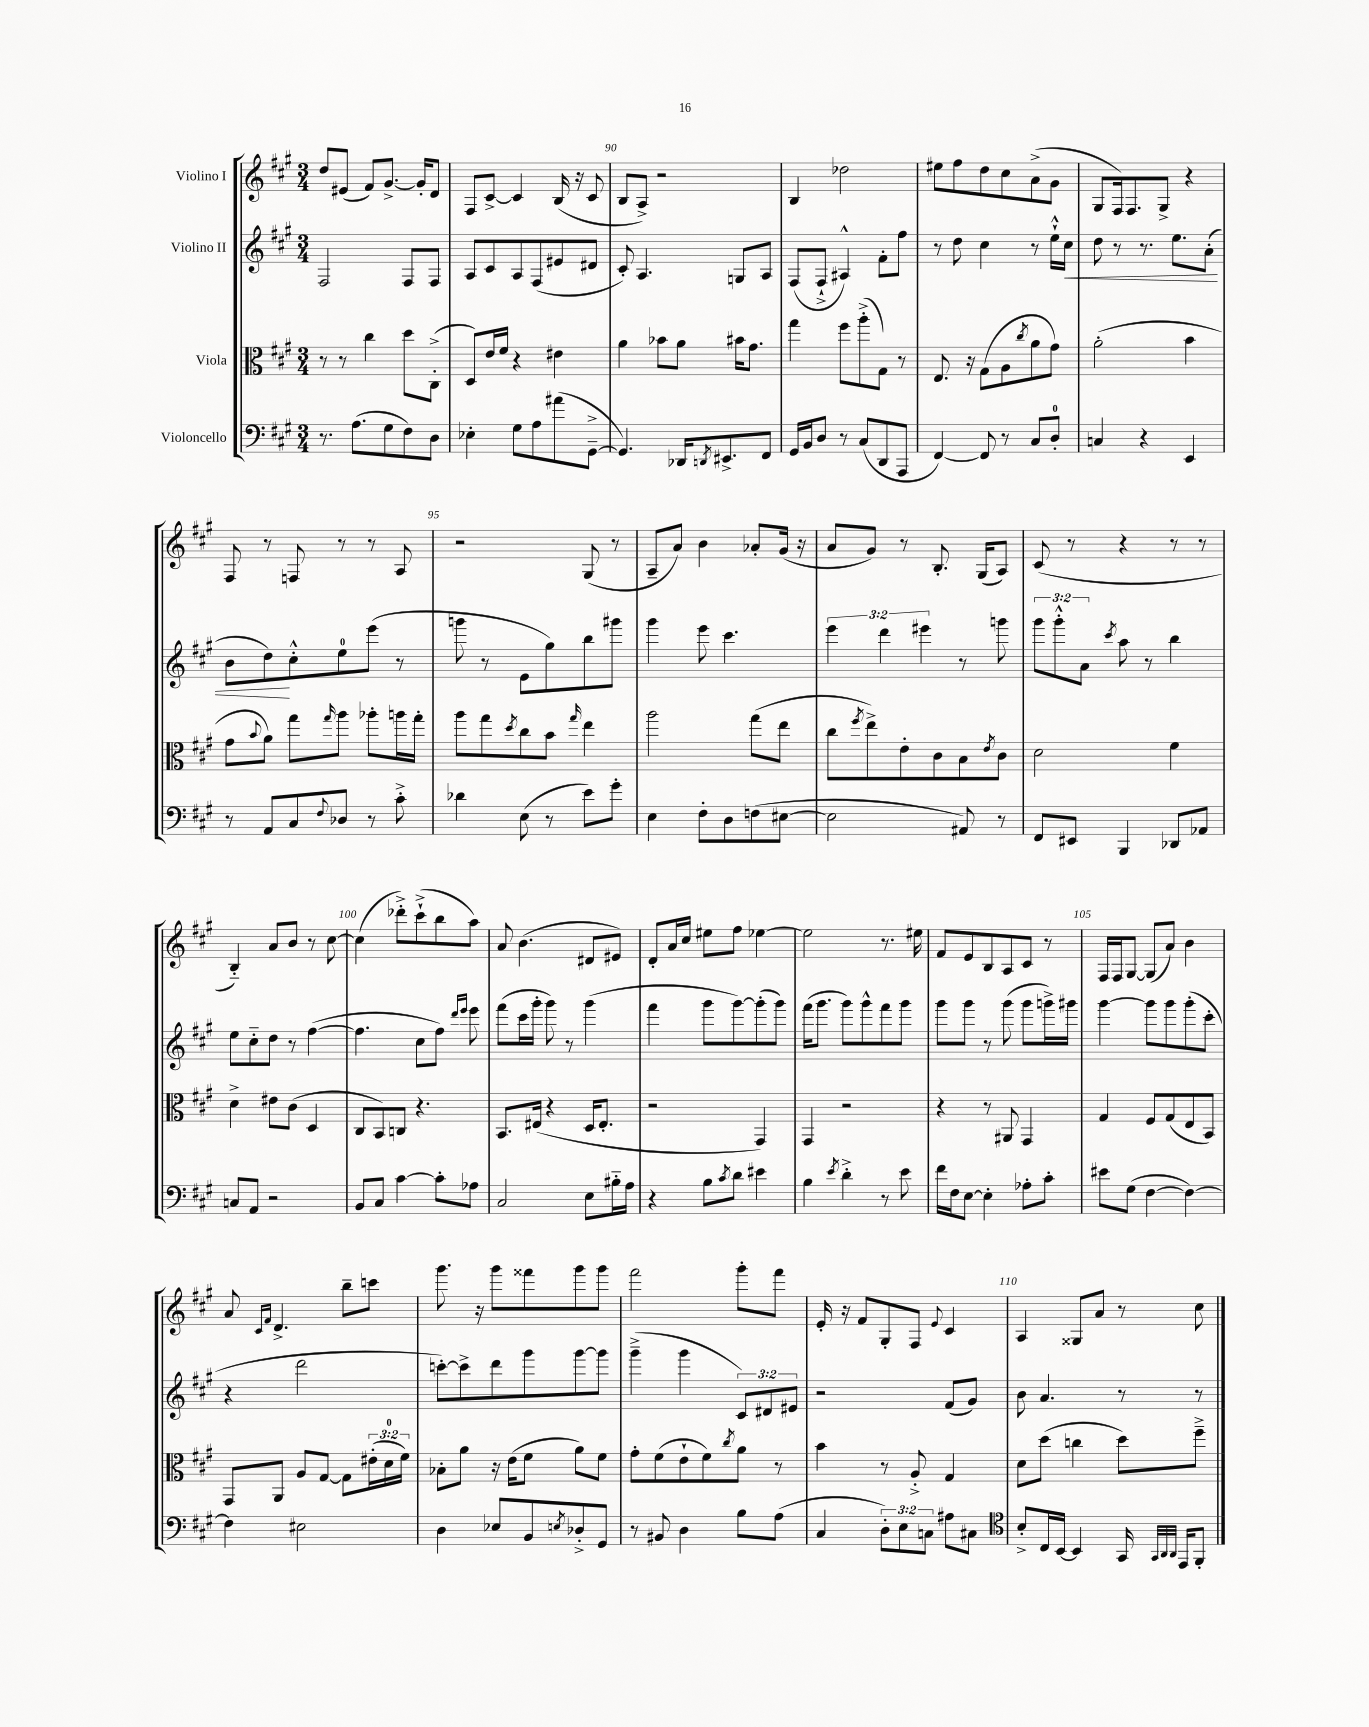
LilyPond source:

<<
\new StaffGroup <<
\new Staff = "s0" \with { instrumentName = "Violino I" } {
    \clef treble \key a \major \numericTimeSignature \time 3/4
    d''8 eis'8( fis'8) gis'8.~-> gis'16-. d'8 |
    fis8 cis'8~-> cis'4 b16( r16 cis'8 |
    b8 a8->) r2 |
    b4 des''2 |
    eis''8 fis''8 d''8 cis''8 a'8->( gis'8 |
    gis8 fis16) fis8. gis8-> r4 |
    fis8 r8 f8 r8 r8 a8 |
    r2 gis8( r8 |
    a8-- a'8) b'4 aes'8-. gis'16( r16 |
    a'8 gis'8) r8 b8.-. gis16( a8) |
    cis'8( r8 r4 r8 r8 |
    b4-_) a'8 b'8 r8 cis''8~ |
    cis''4( des'''8-.->) cis'''8-!->( b''8 a''8) |
    a'8 b'4.( dis'8 eis'8) |
    d'8-. a'16 cis''16 eis''8 fis''8 ees''4~ |
    ees''2 r8. eis''16 |
    fis'8 e'8 b8 a8 cis'8 r8 |
    fis16 fis16 gis8~ gis8( a'8) b'4 |
    a'8 \grace { cis'16 fis'16 } d'4.-> b''8-- c'''8 |
    gis'''8. r16 gis'''8 fisis'''8 gis'''8 gis'''8 |
    fis'''2 gis'''8-. fis'''8 |
    e'16-. r16 fis'8 gis8-. fis8 \appoggiatura { e'8 } cis'4 |
    a4 gisis8 a'8 r8 cis''8 \bar "|." |
}
\new Staff = "s1" \with { instrumentName = "Violino II" } {
    \clef treble \key a \major \numericTimeSignature \time 3/4 \override Staff.TupletNumber.text = #tuplet-number::calc-fraction-text
    fis2 fis8 fis8 |
    a8 cis'8 a8 fis8( eis'8 dis'8 |
    cis'8-.) a4. g8 a8 |
    fis8( fis8-!-> ais4-^) fis'8-. fis''8 |
    r8 d''8 cis''4 r8 e''16-!-^ cis''16\< |
    d''8 r8 r8. e''8. a'8-.( |
    b'8 d''8\!) cis''8-.-^ e''8-0 e'''8( r8 |
    g'''8 r8 e'8 gis''8) b''8 gis'''8 |
    gis'''4 e'''8 cis'''4. |
    \tuplet 3/2 { e'''4 d'''4 eis'''4 } r8 g'''8 |
    \tuplet 3/2 { gis'''8 gis'''8-.-^ a'8 } \acciaccatura { cis'''8 } a''8 r8 b''4 |
    e''8 cis''8-_ d''8 r8 fis''4~( |
    fis''4. cis''8 fis''8) \grace { d'''16 e'''16 } e'''8 |
    fis'''8( cis'''16 gis'''16-. gis'''8) r8 gis'''4( |
    fis'''4 gis'''8 gis'''8~) gis'''8-.( gis'''8) |
    fis'''16( gis'''8. gis'''8) gis'''8-^ fis'''8 gis'''8 |
    gis'''8 gis'''8 r8 gis'''8( gis'''8 g'''16->) gis'''16 |
    gis'''4~ gis'''8 gis'''8 gis'''8-.( cis'''8-. |
    r4 d'''2 |
    c'''8~-.) c'''8-> d'''8 gis'''8 gis'''8~ gis'''8 |
    gis'''4--->( gis'''4 \tuplet 3/2 { cis'8) dis'8 eis'8 } |
    r2 fis'8( gis'8) |
    b'8 a'4. r8 r8 \bar "|." |
}
\new Staff = "s2" \with { instrumentName = "Viola" } {
    \clef alto \key a \major \numericTimeSignature \time 3/4 \override Staff.TupletNumber.text = #tuplet-number::calc-fraction-text
    r8 r8 cis''4 d''8 cis8-.->( |
    d8) e'16 fis'16 r4 eis'4 |
    a'4 bes'8 a'8 bis'16 gis'8. |
    gis''4 fis''8 a''8-.->( gis8) r8 |
    e8. r16 gis8( a8 \acciaccatura { cis''8 } a'8 gis'8) |
    a'2-.( b'4 |
    gis'8 \appoggiatura { b'8 } a'8) gis''8 \grace { gis''16 } a''8 aes''8-. a''16 gis''16-. |
    a''8 gis''8 \acciaccatura { d''8 } cis''8 b'8 \grace { gis''16 } e''4 |
    a''2 gis''8( e''8 |
    cis''8 \acciaccatura { fis''8 } e''8->) e'8-. cis'8 b8 \acciaccatura { e'8 } cis'8 |
    d'2 fis'4 |
    d'4-> eis'8 cis'8( d4 |
    cis8 b,8) c8 r4. |
    b,8. eis16( r4 d16 eis8.-. |
    r2 gis,4) |
    gis,4 r2 |
    r4 r8 ais,8 gis,4 |
    gis4 fis8 gis8( e8 b,8) |
    gis,8 a,8 a8 gis8~ gis8 \tuplet 3/2 { eis'16-.( d'16-0 fis'16) } |
    bes8-. a'8 r16 e'16( fis'8 a'8) fis'8 |
    gis'8-. fis'8( e'8-! fis'8) \acciaccatura { cis''8 } a'8 r8 |
    b'4 r8 a8-.-> gis4 |
    d'8 d''8( c''4 d''8) fis''8---> \bar "|." |
}
\new Staff = "s3" \with { instrumentName = "Violoncello" } {
    \clef bass \key a \major \numericTimeSignature \time 3/4 \override Staff.TupletNumber.text = #tuplet-number::calc-fraction-text
    r8. a8.( gis8 fis8) d8 |
    ees4-. gis8 a8 ais'8( gis,8~---> |
    gis,4.) des,16 \acciaccatura { d,8 } eis,8.-> fis,8 |
    gis,16 b,16 d8 r8 cis8( d,8 a,,8 |
    fis,4~) fis,8 r8 cis8 d8-0-. |
    c4 r4 e,4 |
    r8 a,8 cis8 \appoggiatura { fis8 } des8 r8 cis'8-.-> |
    des'4 e8( r8 e'8) gis'8-. |
    e4 fis8-. d8 f8( eis8~ |
    eis2 ais,8) r8 |
    fis,8 eis,8 b,,4 des,8 aes,8 |
    c8 a,8 r2 |
    b,8 cis8 cis'4~ cis'8-. aes8 |
    cis2 e8 bis16-_ a16 |
    r4 b8 \acciaccatura { cis'8 } d'8 eis'4 |
    b4 \acciaccatura { e'8 } d'4-.-> r8 e'8 |
    fis'16 fis16 e8~ e4-. aes8-. cis'8-. |
    eis'8 gis8( fis4~ fis4~) |
    fis4 eis2 |
    d4 ees8 b,8 \acciaccatura { e8 } des8-.-> gis,8 |
    r8 bis,8 d4 b8 a8( |
    cis4 \tuplet 3/2 { d8-.) e8 c8 } ais8 cis8 |
    \clef tenor b8-.-> cis16 b,16~ b,4 gis,16 \grace { gis,32 a,32 a,32 } e,16 fis,8-. \bar "|." |
}
>>
>>
\layout { \context { \Score currentBarNumber = #88 \override BarNumber.break-visibility = ##(#f #t #t) barNumberVisibility = #(every-nth-bar-number-visible 5) } }
